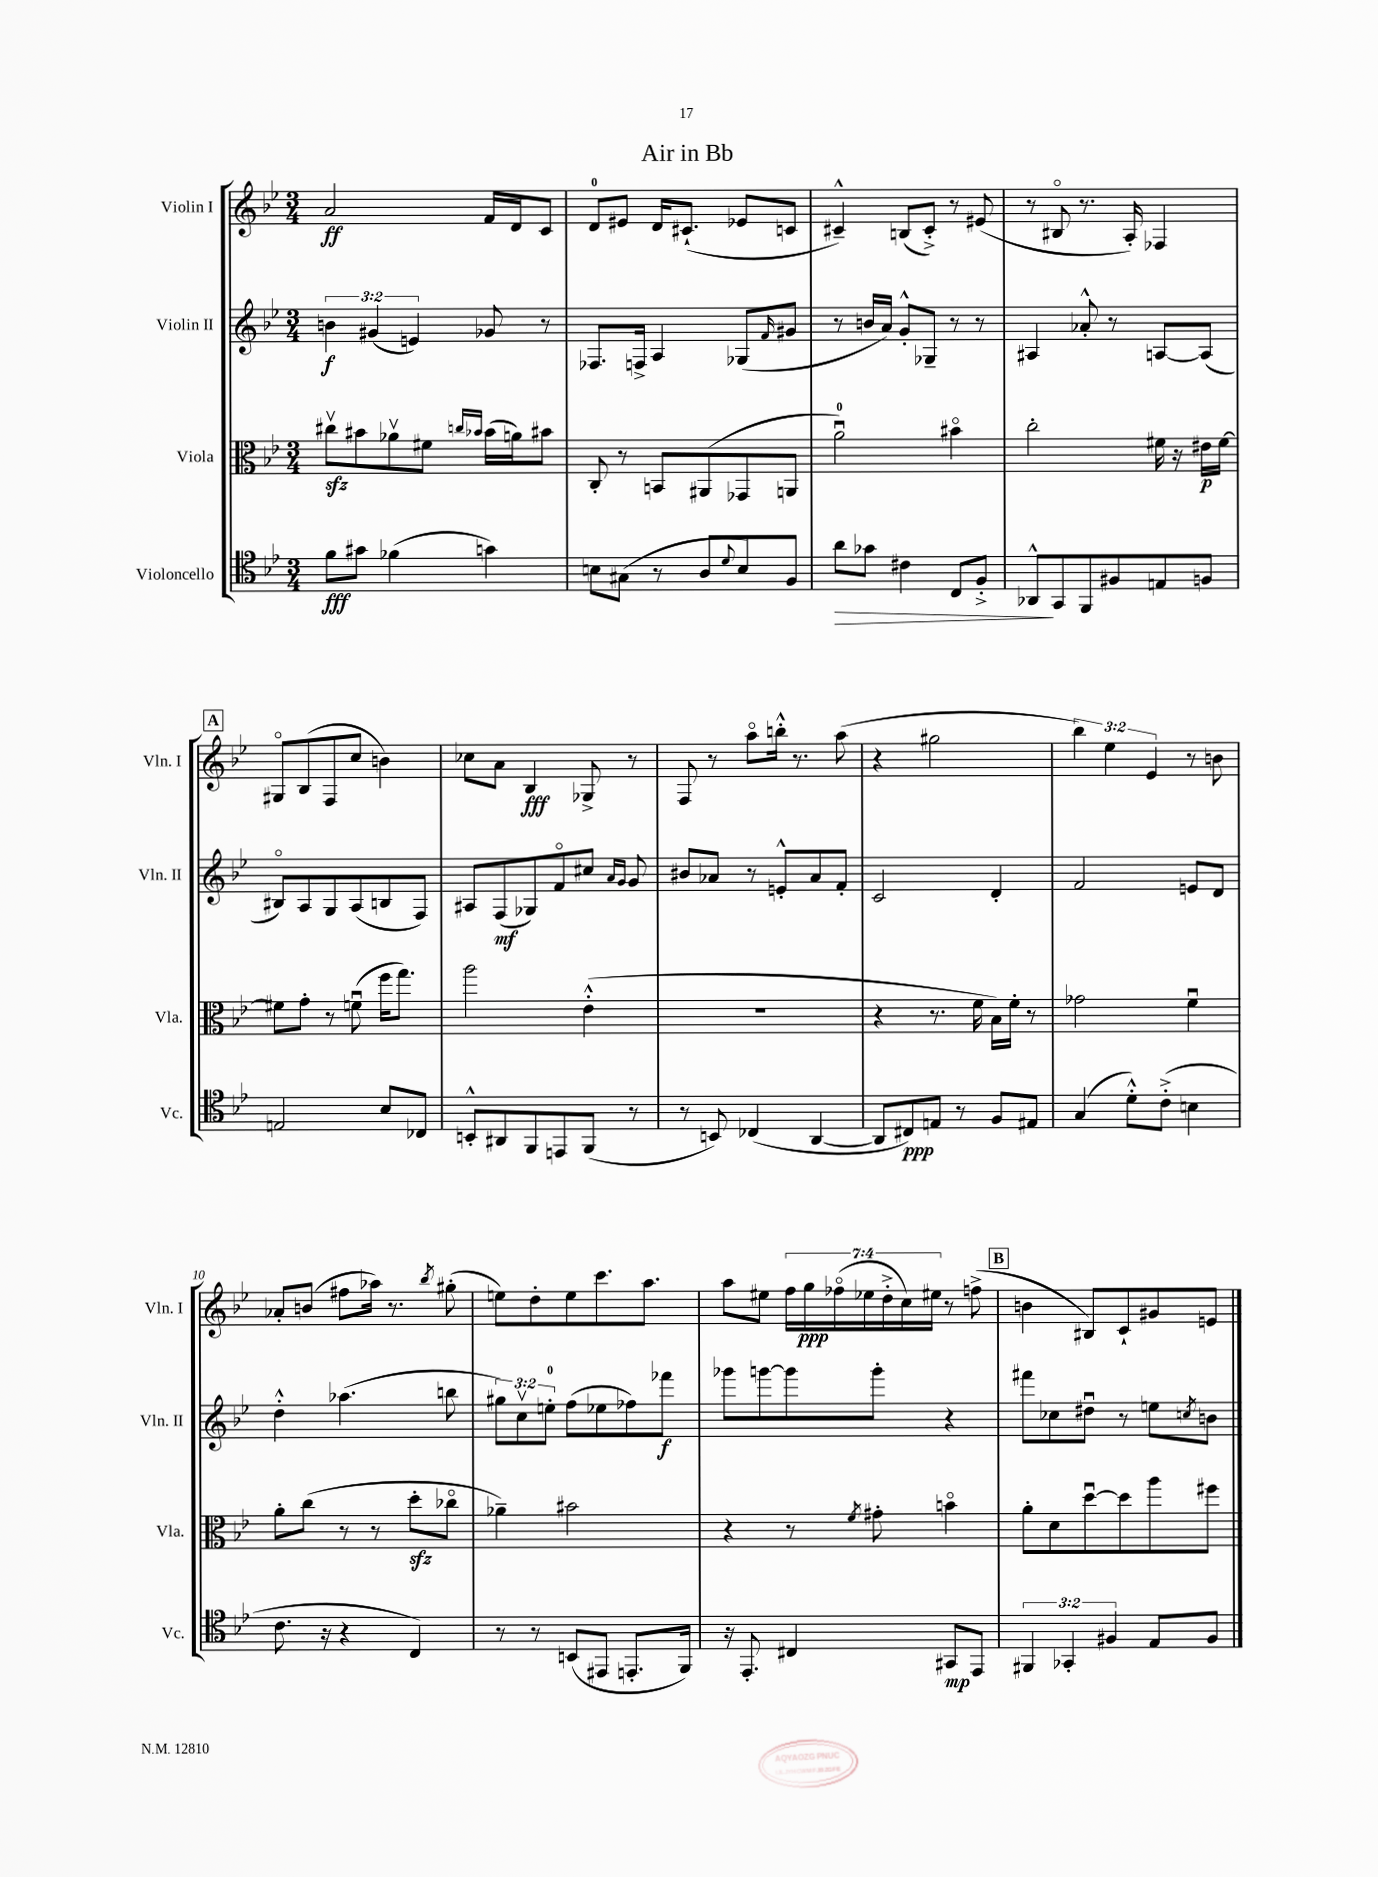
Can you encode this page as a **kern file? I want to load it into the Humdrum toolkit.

**kern	**kern	**kern	**kern
*staff4	*staff3	*staff2	*staff1
*clefC4	*clefC3	*clefG2	*clefG2
*k[b-e-]	*k[b-e-]	*k[b-e-]	*k[b-e-]
*M3/4	*M3/4	*M3/4	*M3/4
8f\L	8cc#v\L	6b\	2a/
8g#\J	8b#\	.	.
.	.	(6g#/	.
(4f-\	8a-v\	.	.
.	.	6e/)	.
.	8f#\J	.	.
.	16qqcc/LL	.	.
.	16qqb-/JJ	.	.
4g\)	(16b-\LL	8g-/	16f/LL
.	16a\J)	.	16d/J
.	8b#\J	8r	8c/J
=	=	=	=
8B\L	8C'/	8.F-/L	8d/L
(8G#\J	8r	.	8e#/J
.	.	16F^/Jk	.
8r	8BB/L	4A/	16d/LK
.	.	.	(8.c#`/J
8A/L	(8AA#/	.	.
8qqd/	.	.	.
8B/)	8GG-/	(8G-/L	8e-/L
.	.	16qqf/	.
8F/J	8AA/J	8g#/J	8c/J
=	=	=	=
8a\L	2au\)	8r	4c#~^^/)
8g-\J	.	16b/LL	.
.	.	16a/JJ)	.
4c#\	.	8g'^^/L	(8B/L
.	.	8G-~/J	8c#'^/J)
8C/L	4b#o\	8r	8r
8F'^/J	.	8r	(8e#/
=	=	=	=
8AA-^^/L	2cc'\	4A#/	8r
8GG/	.	.	8B#o/
8FF/	.	8a-'^^/	8.r
8F#/	.	8r	.
.	.	.	16A'/)
8E/	16f#\	[8A/L	4F-/
.	16r	.	.
8F/J	16e#\LL	(8A/]J	.
.	[16f#\JJ	.	.
=	=	=	=
2E/	8f#\]L	8B#o/L)	8G#o/L
.	8g'\J	8A/	(8B-/
.	8r	8G/	8F/
.	(8fu\	(8A/	8cc/J
8B-/L	16ff\LK	8B/	4b\)
.	8.gg\J)	.	.
8C-/J	.	8F/J)	.
=	=	=	=
8BB'^^/L	2aa\	8A#/L	8cc-\L
8AA#/	.	(8F/	8a\J
8FF/	.	8G-/)	4B-/
8EE/	.	8fo/	.
(8FF/J	(4e-'^^\	8cc#/J	8G-^/
.	.	16qqa/LL	.
.	.	16qqg/JJ	.
8r	.	8g/	8r
=	=	=	=
8r	2.r	8b#/L	8F/
8BB/)	.	8a-/J	8r
(4C-/	.	8r	8aao\L
.	.	8e'^^/L	16bb'^^\Jk
.	.	.	8.r
[4AA/	.	8a-/	.
.	.	8f'/J	(8aa\
=	=	=	=
8AA/]L	4r	2c/	4r
8C#/)	.	.	.
8E/J	8.r	.	2gg#\
8r	.	.	.
.	16f\	.	.
8F/L	16B-\LL)	4d'/	.
.	16f'\JJ	.	.
8E#/J	8r	.	.
=	=	=	=
(4G/	2g-\	2f/	6bb-\)
.	.	.	6ee-\
8d'^^\L)	.	.	.
.	.	.	6e-/
(8c'^\J	.	.	.
4B\	4fu\	8e/L	8r
.	.	8d/J	8b\
=	=	=	=
8.c\	8a'\L	4dd'^^\	8a-'/L
.	(8cc\J	.	(8b/J
16r	.	.	.
4r	8r	(4.aa-\	8ff#\L
.	8r	.	16aa-\Jk)
.	.	.	8.r
4C/)	8dd'\L	.	.
.	.	.	8qbb-/
.	8cc-o\J	8bb\	(8gg#'\
=	=	=	=
8r	4a-~\)	12gg#\L)	8ee\L)
.	.	12ccv\	.
8r	.	.	8dd'\
.	.	12ee'\J	.
(8BB/L	2b#\	(8ff\L	8ee\
8EE#/J	.	8ee-\	8.ccc\
8.EE'/L	.	8ff-\)	.
.	.	.	8.aa\J
.	.	8fff-\J	.
16FF/Jk)	.	.	.
=	=	=	=
16r	4r	8ggg-\L	8aa\L
8.EE-'/	.	.	.
.	.	[8ggg\	8ee#\J
4C#/	8r	8ggg\]	28ff\LL
.	.	.	28gg\
.	.	.	(28ff-o\
.	.	.	28ee-\
.	8qf/	.	.
.	8g#'\	8ggg'\J	.
.	.	.	28dd'^\
.	.	.	28cc\)
.	.	.	28ee#\JJ
8GG#/L	4bo\	4r	8r
8EE-/J	.	.	(8ff^\
=	=	=	=
6FF#/	8a'\L	8fff#\L	4b\
.	8d\	8cc-\	.
6GG-'/	.	.	.
.	[8ddu\	8dd#u\J	8B#/L)
6F#/	.	.	.
.	8dd\]	8r	8c`/
8E-/L	8aa\	8ee\L	8g#/
.	.	8qcc/	.
8F#/J	8ff#\J	8b\J	8e/J
==	==	==	==
*-	*-	*-	*-
